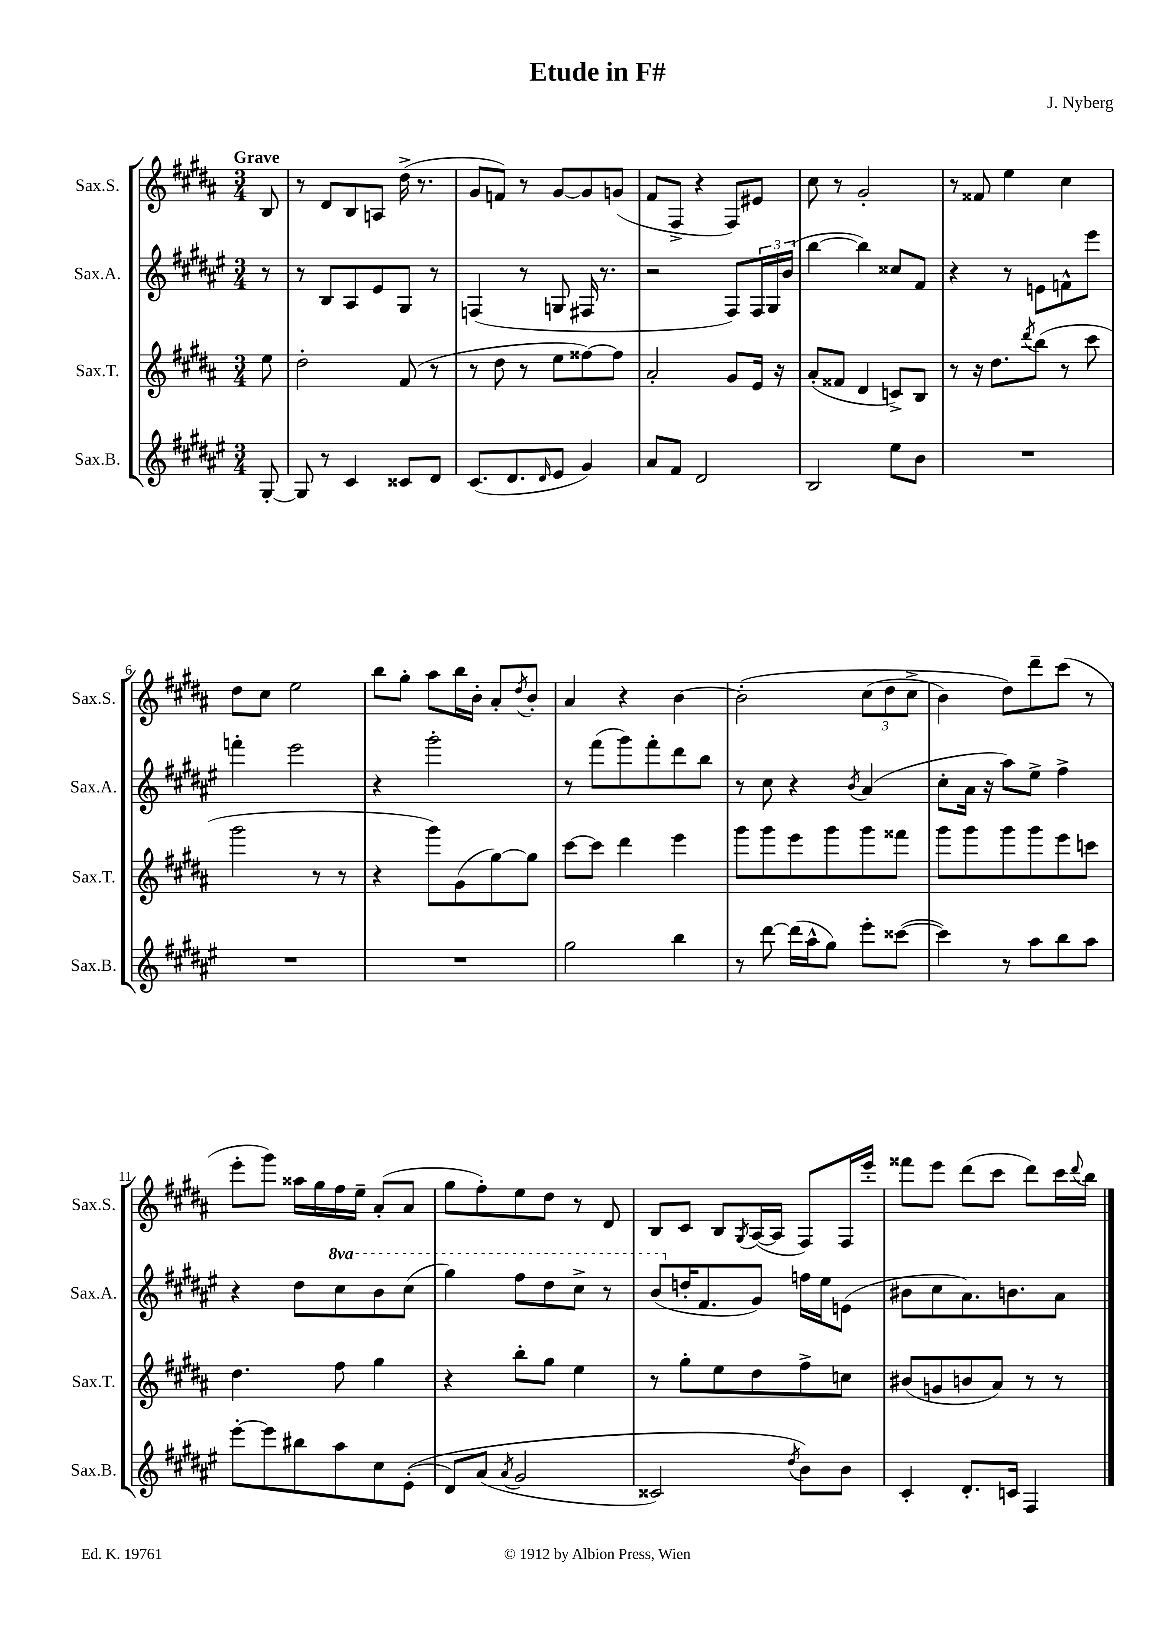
\header { title = "Etude in F#" composer = "J. Nyberg" }
<<
\new StaffGroup <<
\new Staff = "s0" \with { instrumentName = "Sax.S." shortInstrumentName = "Sax.S." } {
    \clef treble \key b \major \numericTimeSignature \time 3/4 \partial 8 \tempo "Grave"
    b8 |
    r8 dis'8 b8 a8 dis''16->( r8. |
    gis'8 f'8) r8 gis'8~ gis'8 g'8( |
    fis'8 fis8-> r4 fis8) eis'8 |
    cis''8 r8 gis'2-. |
    r8 fisis'8 e''4 cis''4 |
    dis''8 cis''8 e''2 |
    b''8 gis''8-. ais''8 b''16 b'16-. ais'8-. \acciaccatura { dis''8 } b'8-. |
    ais'4 r4 b'4~ |
    b'2-.\( \tuplet 3/2 { cis''8( dis''8 cis''8-> } |
    b'4) dis''8\) dis'''8-- cis'''8( r8 |
    e'''8-. gis'''8) aisis''16 gis''16 fis''16 e''16-- ais'8-.( ais'8 |
    gis''8 fis''8-.) e''8 dis''8 r8 dis'8 |
    b8 cis'8 b8 \acciaccatura { gis8 } ais16~( ais16 fis8) fis16 e'''16-. |
    fisis'''8 e'''8 dis'''8( cis'''8 dis'''8) cis'''16 \appoggiatura { dis'''8 } b''16 \bar "|." |
}
\new Staff = "s1" \with { instrumentName = "Sax.A." shortInstrumentName = "Sax.A." } {
    \clef treble \key fis \major \numericTimeSignature \time 3/4 \set Staff.ottavationMarkups = #ottavation-simple-ordinals \partial 8
    r8 |
    r8 b8 ais8 eis'8 gis8 r8 |
    f4( r8 g8 fis16 r8. |
    r2 fis8) \tuplet 3/2 { fis16 gis16 b'16( } |
    b''4~ b''4) cisis''8 fis'8 |
    r4 r8 e'8 f'8-^ eis'''8 |
    f'''4-. eis'''2 |
    r4 gis'''2-. |
    r8 fis'''8( gis'''8) fis'''8-. dis'''8 b''8 |
    r8 cis''8 r4 \acciaccatura { b'8 } ais'4( |
    cis''8-. ais'16 r16 ais''8) eis''8-> fis''4-> |
    r4 dis''8 \ottava #1 cis'''8 b''8 cis'''8( |
    gis'''4) fis'''8 dis'''8 cis'''8-> r8 |
    b''8( \ottava #0 d''16-. fis'8. gis'8) f''16 eis''16 e'8( |
    bis'8 cis''8 ais'8.) b'8. ais'8 \bar "|." |
}
\new Staff = "s2" \with { instrumentName = "Sax.T." shortInstrumentName = "Sax.T." } {
    \clef treble \key b \major \numericTimeSignature \time 3/4 \partial 8
    e''8 |
    dis''2-. fis'8( r8 |
    r8 dis''8 r8 e''8 fisis''8~) fisis''8 |
    ais'2-. gis'8 e'16 r16 |
    ais'8-.( fisis'8 dis'4 c'8->) b8 |
    r8 r16 dis''8. \acciaccatura { dis'''8 } b''8( r8 cis'''8 |
    gis'''2 r8 r8 |
    r4 gis'''8) gis'8( gis''8~) gis''8 |
    cis'''8~ cis'''8 dis'''4 e'''4 |
    gis'''8 gis'''8 e'''8 gis'''8 gis'''8 fisis'''8 |
    gis'''8 gis'''8 gis'''8 gis'''8 e'''8 c'''8 |
    dis''4. fis''8 gis''4 |
    r4 b''8-. gis''8 e''4 |
    r8 gis''8-. e''8 dis''8 fis''8-> c''8 |
    bis'8( g'8 b'8 ais'8) r8 r8 \bar "|." |
}
\new Staff = "s3" \with { instrumentName = "Sax.B." shortInstrumentName = "Sax.B." } {
    \clef treble \key fis \major \numericTimeSignature \time 3/4 \partial 8
    gis8~-. |
    gis8 r8 cis'4 cisis'8 dis'8 |
    cis'8.( dis'8. \grace { dis'16 } eis'8 gis'4) |
    ais'8 fis'8 dis'2 |
    b2 eis''8 b'8 |
    R2. |
    R2. |
    R2. |
    gis''2 b''4 |
    r8 dis'''8~ dis'''16( ais''16-^ gis''8) eis'''8-. cisis'''8~( |
    cisis'''4) r8 ais''8 b''8 ais''8 |
    eis'''8~-. eis'''8 bis''8 ais''8 cis''8 eis'8-.(\( |
    dis'8) ais'8( \acciaccatura { ais'8 } gis'2 |
    cisis'2) \acciaccatura { dis''8 } b'8\) b'8 |
    cis'4-. dis'8.-. c'16 fis4 \bar "|." |
}
>>
>>
